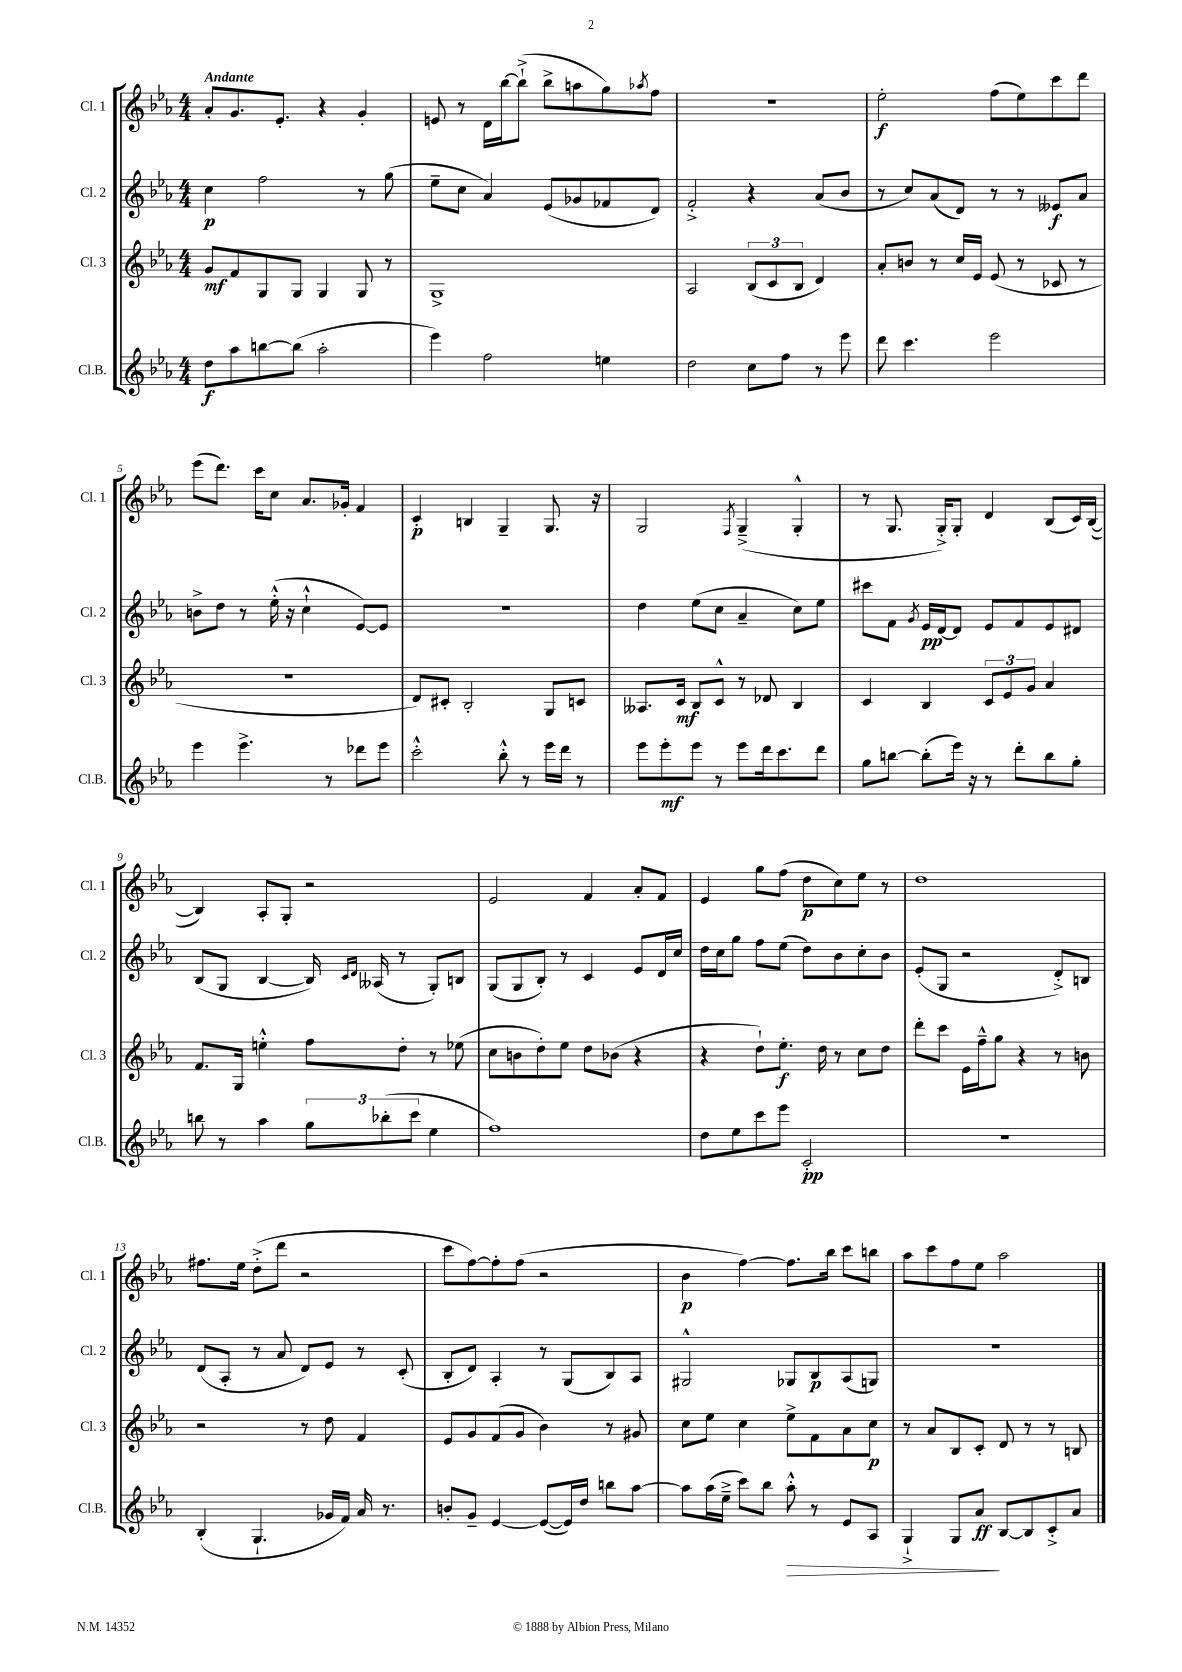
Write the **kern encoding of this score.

**kern	**dynam	**kern	**dynam	**kern	**dynam	**kern	**dynam
*part4	*part4	*part3	*part3	*part2	*part2	*part1	*part1
*staff4	*staff4	*staff3	*staff3	*staff2	*staff2	*staff1	*staff1
*I"Cl.B.	*	*I"Cl. 3	*	*I"Cl. 2	*	*I"Cl. 1	*
*I'Cl.B.	*	*I'Cl. 3	*	*I'Cl. 2	*	*I'Cl. 1	*
*clefG2	*	*clefG2	*	*clefG2	*	*clefG2	*
*k[b-e-a-]	*	*k[b-e-a-]	*	*k[b-e-a-]	*	*k[b-e-a-]	*
*M4/4	*	*M4/4	*	*M4/4	*	*M4/4	*
=1	=1	=1	=1	=1	=1	=1	=1
!	!	!	!	!	!	!LO:TX:a:B:t=Andante	!
8dd\L	f	8g/L	mf	4cc\	p	8a-'/L	.
8aa-\	.	8f/	.	.	.	8.g/	.
[8bbn\	.	8G/	.	2ff\	.	.	.
.	.	.	.	.	.	8.e-'/J	.
(8bb\J]	.	8G/J	.	.	.	.	.
2aa-'\	.	4G/	.	.	.	4r	.
.	.	8G/	.	8r	.	4g'/	.
.	.	8r	.	(8gg\	.	.	.
=2	=2	=2	=2	=2	=2	=2	=2
4eee-\)	.	1G^	.	8ee-~\L	.	8en/	.
.	.	.	.	8cc\J	.	8r	.
2ff\	.	.	.	4a-/)	.	16d\LL	.
.	.	.	.	.	.	[16bb-\J	.
.	.	.	.	.	.	(8bb-`^\J]	.
.	.	.	.	(8e-/L	.	8bb-^\L	.
.	.	.	.	8g-X/	.	8aan\	.
4een\	.	.	.	8f-X/	.	8gg\)	.
.	.	.	.	.	.	8qaa-X/	.
.	.	.	.	8d/J)	.	8ff\J	.
=3	=3	=3	=3	=3	=3	=3	=3
2dd\	.	2A-/	.	2f'^/	.	1r	.
8cc\L	.	(12B-/L	.	4r	.	.	.
.	.	12c/	.	.	.	.	.
8ff\J	.	.	.	.	.	.	.
.	.	12B-/J	.	.	.	.	.
8r	.	4d/)	.	(8a-/L	.	.	.
8eee-\	.	.	.	8b-/J	.	.	.
=4	=4	=4	=4	=4	=4	=4	=4
8ddd\	.	8a-'/L	.	8r	.	2ee-'\	f
4.ccc\	.	8bn/J	.	8cc/L)	.	.	.
.	.	8r	.	(8a-/	.	.	.
.	.	16cc/LL	.	8d/J)	.	.	.
.	.	16e-/JJ	.	.	.	.	.
2eee-\	.	(8e-/	.	8r	.	(8ff\L	.
.	.	8r	.	8r	.	8ee-\)	.
.	.	8c-X/	.	8e--X/L	f	8ccc\	.
.	.	8r	.	8a-/J	.	8ddd\J	.
!!LO:LB:g=z
=5	=5	=5	=5	=5	=5	=5	=5
4eee-\	.	1r	.	8bn^\L	.	(8eee-\L	.
.	.	.	.	8dd\J	.	8.ddd\J)	.
4.eee-^\	.	.	.	8r	.	.	.
.	.	.	.	.	.	16ccc\KL	.
.	.	.	.	(16ee-'^^\	.	8cc\J	.
.	.	.	.	16r	.	.	.
.	.	.	.	4cc`^^\	.	8.a-/L	.
8r	.	.	.	.	.	.	.
.	.	.	.	.	.	16g-X'/Jk	.
8ddd-X\L	.	.	.	[8e-/L)	.	4f/	.
8eee-\J	.	.	.	8e-/J]	.	.	.
=6	=6	=6	=6	=6	=6	=6	=6
2ccc'^^\	.	8d/L)	.	1r	.	4c'/	p
.	.	8c#X'/J	.	.	.	.	.
.	.	2B-'/	.	.	.	4Bn/	.
8bb-'^^\	.	.	.	.	.	4G~/	.
8r	.	.	.	.	.	.	.
16eee-\LL	.	8G/L	.	.	.	8.G/	.
16ddd\JJ	.	.	.	.	.	.	.
8r	.	8cn/J	.	.	.	.	.
.	.	.	.	.	.	16r	.
=7	=7	=7	=7	=7	=7	=7	=7
8eee-\L	.	8.A--X/L	.	4dd\	.	2G/	.
8eee-'\	mf	.	.	.	.	.	.
.	.	16c/Jk	mf	.	.	.	.
8eee-\J	.	8B-/L	.	(8ee-\L	.	.	.
8r	.	8c^^/J	.	8cc\J	.	.	.
.	.	.	.	.	.	8qF/	.
8eee-\L	.	8r	.	4a-~/	.	(4G~^/	.
16ddd\k	.	8d-X/	.	.	.	.	.
8.ccc\	.	.	.	.	.	.	.
.	.	4B-/	.	8cc\L)	.	4G'^^/	.
8ddd\J	.	.	.	8ee-\J	.	.	.
=8	=8	=8	=8	=8	=8	=8	=8
8gg\L	.	4c/	.	8ccc#X\L	.	8r	.
[8bbn\J	.	.	.	8f\J	.	8.G/	.
.	.	.	.	8qg/	.	.	.
(8bb'\L]	.	4B-/	.	16e-/LL	pp	.	.
.	.	.	.	[16d/J	.	16G'^/KL)	.
16eee-\Jk)	.	.	.	8d/J]	.	8G'/J	.
16r	.	.	.	.	.	.	.
8r	.	12c/L	.	8e-/L	.	4d/	.
.	.	12e-/	.	.	.	.	.
8ddd'\L	.	.	.	8f/	.	.	.
.	.	12g/J	.	.	.	.	.
8bb\	.	4a-/	.	8e-/	.	(8B-/L	.
8gg'\J	.	.	.	8d#X/J	.	16c/L)	.
.	.	.	.	.	.	([16B-/JJ	.
!!LO:LB:g=z
=9	=9	=9	=9	=9	=9	=9	=9
8bbn\	.	8.f/L	.	(8B-/L	.	4B-/])	.
8r	.	.	.	8G/J	.	.	.
.	.	16G/Jk	.	.	.	.	.
4aa-\	.	4een'^^\	.	[4B-/	.	8A-'/L	.
.	.	.	.	.	.	8G'/J	.
12gg\L	.	8ff\L	.	16B-/])	.	2r	.
.	.	.	.	16qqc/LL	.	.	.
.	.	.	.	16qqd/JJ	.	.	.
.	.	.	.	(16A--X/	.	.	.
(12bb-X'\	.	.	.	.	.	.	.
.	.	8dd'\J	.	8r	.	.	.
12ccc\J	.	.	.	.	.	.	.
4ee-\	.	8r	.	8G'/L)	.	.	.
.	.	(8ee-X\	.	8Bn/J	.	.	.
=10	=10	=10	=10	=10	=10	=10	=10
1ff)	.	8cc\L	.	(8G/L	.	2e-/	.
.	.	8bn\	.	8G/	.	.	.
.	.	8dd'\)	.	8B-'/J)	.	.	.
.	.	8ee-\J	.	8r	.	.	.
.	.	8dd\L	.	4c/	.	4f/	.
.	.	(8b-X\J	.	.	.	.	.
.	.	4r	.	8e-/L	.	8a-'/L	.
.	.	.	.	16d/L	.	8f/J	.
.	.	.	.	16cc/JJ	.	.	.
=11	=11	=11	=11	=11	=11	=11	=11
8dd\L	.	4r	.	16dd\LL	.	4e-/	.
.	.	.	.	16cc\J	.	.	.
8ee-\	.	.	.	8gg\J	.	.	.
8ccc\	.	8dd`\L)	.	8ff\L	.	8gg\L	.
8eee-\J	.	8.ee-'\J	f	(8ee-\J	.	(8ff\J	.
2c'/	pp	.	.	8dd\L)	.	8dd\L	p
.	.	16dd\	.	.	.	.	.
.	.	8r	.	8b-\	.	8cc\)	.
.	.	8cc\L	.	8cc'\	.	8ee-\J	.
.	.	8dd\J	.	8b-\J	.	8r	.
=12	=12	=12	=12	=12	=12	=12	=12
1r	.	8ddd'\L	.	(8e-'/L	.	1dd	.
.	.	8ccc\J	.	8G/J	.	.	.
.	.	16e-\LL	.	2r	.	.	.
.	.	16ff~^^\J	.	.	.	.	.
.	.	8gg\J	.	.	.	.	.
.	.	4r	.	.	.	.	.
.	.	8r	.	8d'^/L)	.	.	.
.	.	8bn\	.	8Bn/J	.	.	.
!!LO:LB:g=z
=13	=13	=13	=13	=13	=13	=13	=13
(4B-'/	.	2r	.	(8d/L	.	8.ff#X\L	.
.	.	.	.	8A-'/J	.	.	.
.	.	.	.	.	.	16ee-\Jk	.
4.G`/	.	.	.	8r	.	(8dd'^\L	.
.	.	.	.	8a-/	.	8ddd\J	.
.	.	8r	.	8d/L)	.	2r	.
16g-X/LL	.	8dd\	.	8e-/J	.	.	.
16f/JJ)	.	.	.	.	.	.	.
16a-/	.	4f/	.	8r	.	.	.
8.r	.	.	.	.	.	.	.
.	.	.	.	(8c'/	.	.	.
=14	=14	=14	=14	=14	=14	=14	=14
8bn'/L	.	8e-/L	.	8B-'/L	.	8ccc\L	.
8g~/J	.	8g/	.	8d/J)	.	[8ff\)	.
[4e-/	.	(8f/	.	4A-'/	.	8ff'\]	.
.	.	8g/J	.	.	.	(8ff\J	.
(8e-/L_	.	4b-\)	.	8r	.	2r	.
16e-/L])	.	.	.	(8G/L	.	.	.
16dd/JJ	.	.	.	.	.	.	.
8bbn\L	.	8r	.	8B-/)	.	.	.
[8aa-\J	.	8g#X/	.	8A-/J	.	.	.
=15	=15	=15	=15	=15	=15	=15	=15
8aa-\L]	.	8cc\L	.	2G#X^^/	.	4b-\	p
(16aa-\L	.	8ee-\J	.	.	.	.	.
16ee-~^\JJ	.	.	.	.	.	.	.
8ccc\L)	.	4cc\	.	.	.	[4ff\)	.
8bb-\J	.	.	.	.	.	.	.
!	!LO:HP:b	!	!	!	!	!	!
8aa-'^^\	>	8ee-^\L	.	8G-X/L	.	8.ff\L]	.
8r	.	8f\	.	8B-/	p	.	.
.	.	.	.	.	.	16bb-\Jk	.
8e-/L	.	8a-\	.	(8A-/	.	8ccc\L	.
8A-/J	.	8cc\J	p	8Gn/J)	.	8bbn\J	.
=16	=16	=16	=16	=16	=16	=16	=16
4G`^/	.	8r	.	1r	.	8aa-\L	.
.	.	8a-/L	.	.	.	8ccc\	.
8G/L	.	8B-/	.	.	.	8ff\	.
8a-/J	ff	8c'/J	.	.	.	8ee-\J	.
[8B-/L	]	8d/	.	.	.	2aa-\	.
8B-/]	.	8r	.	.	.	.	.
8c'^/	.	8r	.	.	.	.	.
8a-/J	.	8Bn/	.	.	.	.	.
==	==	==	==	==	==	==	==
*-	*-	*-	*-	*-	*-	*-	*-
